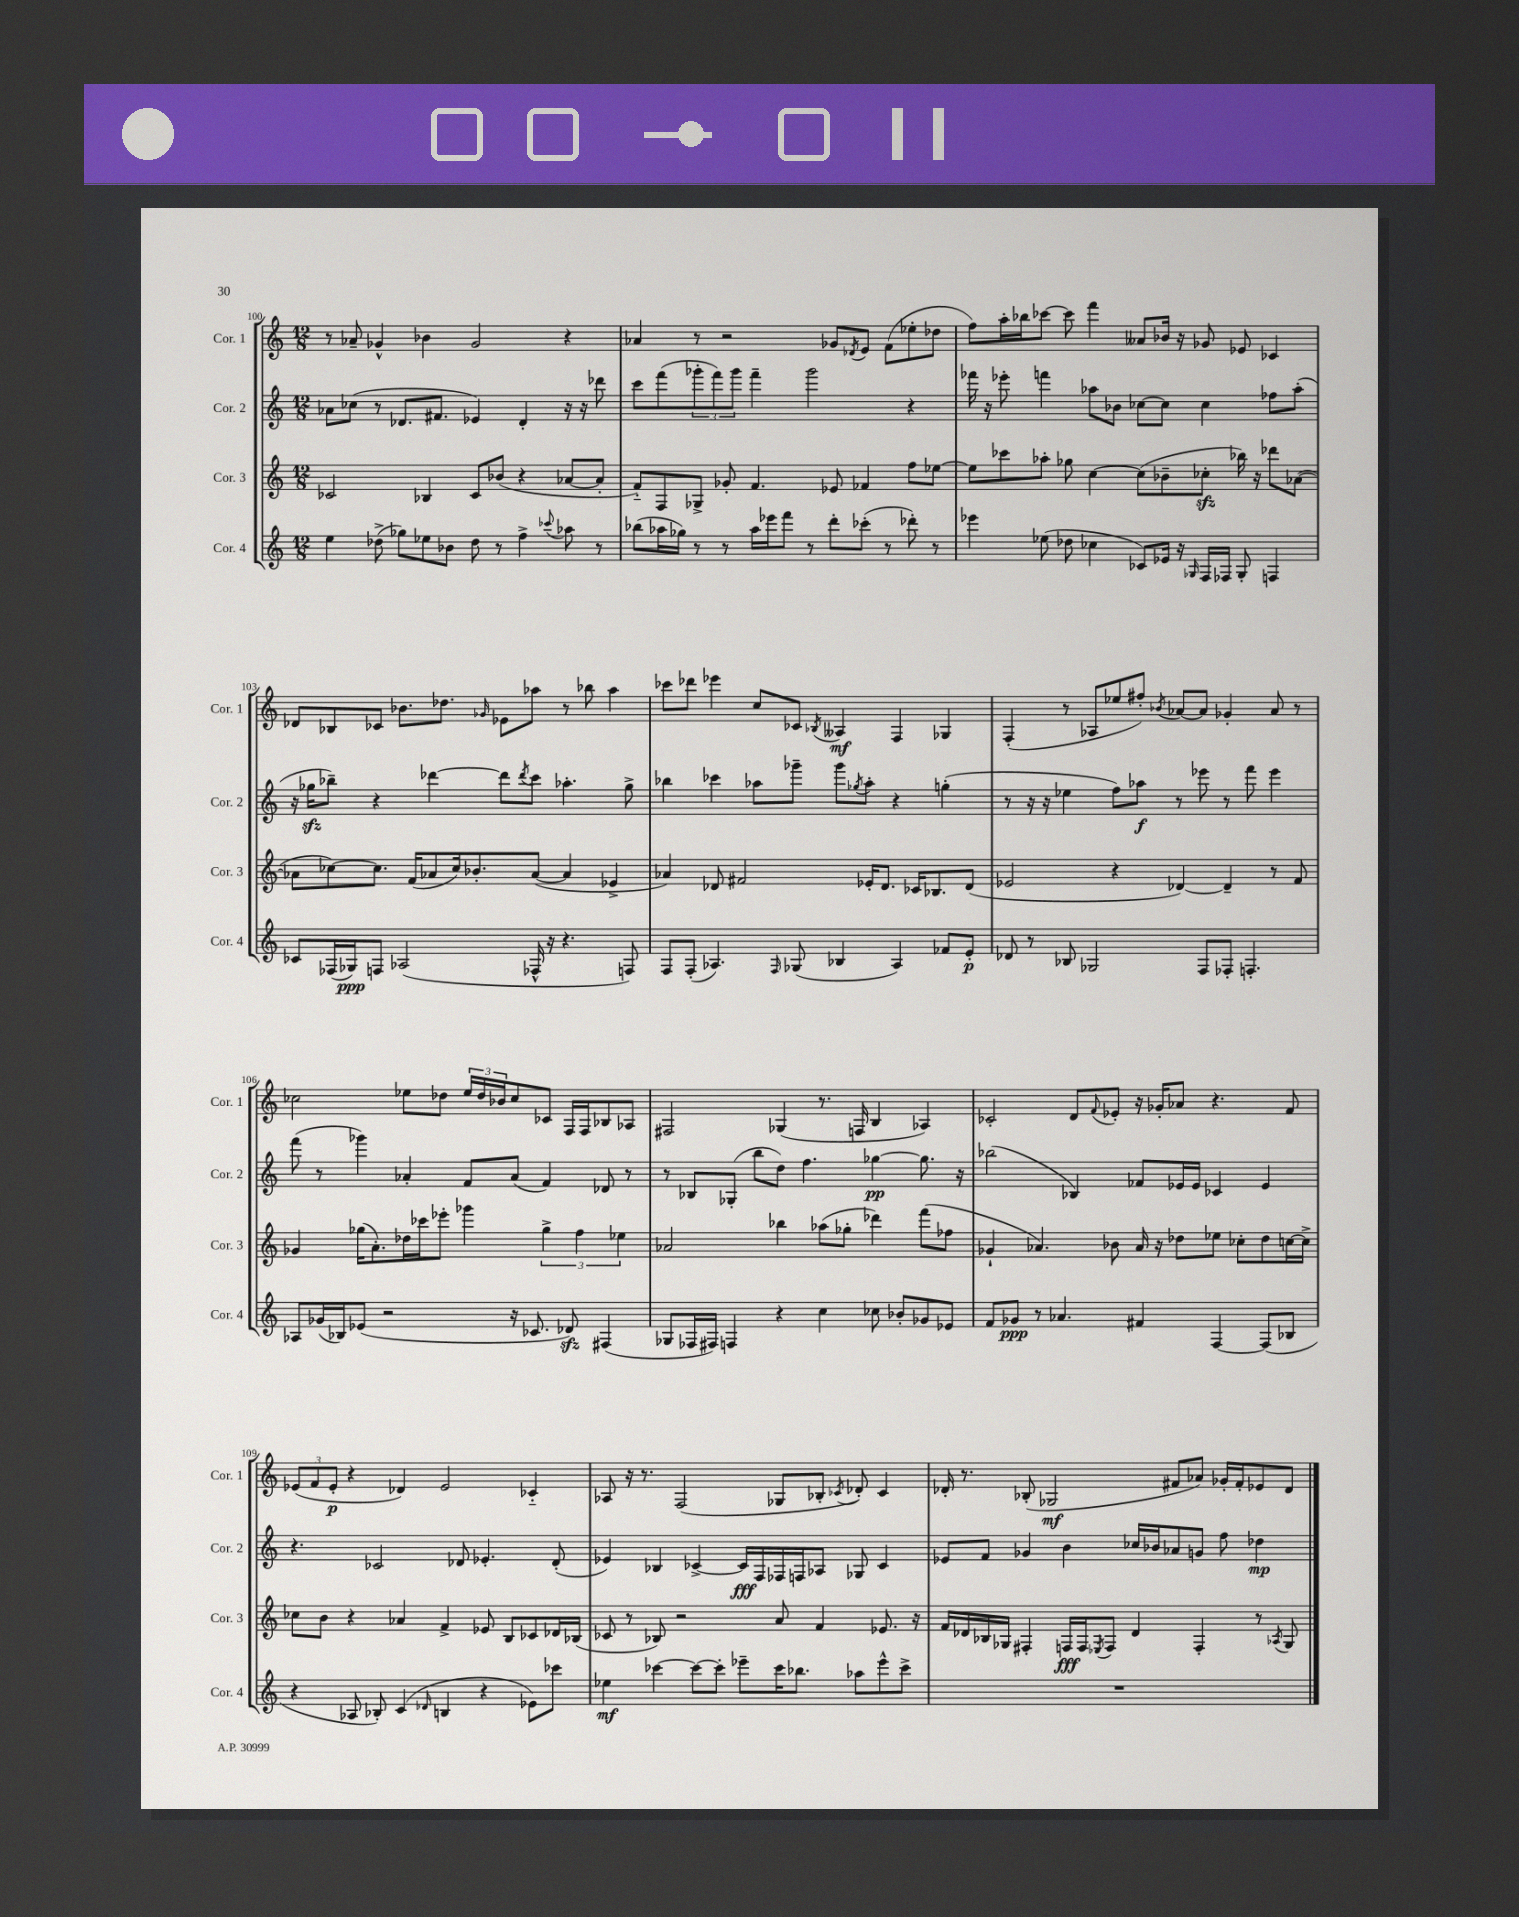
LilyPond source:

<<
\new StaffGroup <<
\new Staff = "s0" \with { instrumentName = "Cor. 1" shortInstrumentName = "Cor. 1" } {
    \clef treble \key c \major \numericTimeSignature \time 12/8
    r8 aes'8-- ges'4-^ bes'4 ges'2 r4 |
    aes'4 r8 r2 ges'8 \acciaccatura { des'8 } e'8 f'8( ees''8-. des''8 |
    f''8) a''16-. bes''16 ces'''8~ ces'''8 f'''4 aeses'8 bes'16 r16 ges'8 ees'8 ces'4 |
    des'8 bes8 ces'8 bes'8. des''8. \grace { ges'16 } ees'8 aes''8 r8 bes''8 aes''4 |
    ces'''8 des'''8 ees'''4 c''8 ces'8 \acciaccatura { bes8 } aeses4\mf f4 ges4 |
    f4-.( r8 aes8 ees''8 fis''8-.) \acciaccatura { bes'8 } aes'8~ aes'8 ges'4-. aes'8 r8 |
    ces''2 ees''8 des''8 \tuplet 3/2 { ees''16 des''16 bes'16 } ces''8 ces'8 f16 f16 bes8 aes8 |
    fis2 ges4( r8. f16 b4 aes4) |
    ces'2-. d'8 \appoggiatura { f'8 } ees'8-. r16 ges'16-. aes'8 r4. f'8 |
    \tuplet 3/2 { ees'8( f'8 ees'8-.\p } r4 des'4) ees'2 ces'4-_ |
    aes8 r16 r8. f2( ges8 bes8-. \acciaccatura { ces'8 } des'8-.) ces'4 |
    des'16-. r8. bes8-.( ges2\mf fis'8 aes'8) ges'16-. fis'16-. ees'8 des'8 \bar "|." |
}
\new Staff = "s1" \with { instrumentName = "Cor. 2" shortInstrumentName = "Cor. 2" } {
    \clef treble \key c \major \numericTimeSignature \time 12/8
    aes'8 ces''8( r8 des'8. fis'8. ees'4) des'4-. r16 r16 des'''8 |
    c'''8 f'''8( \tuplet 3/2 { ges'''8-. f'''8) ges'''8 } f'''4-- ges'''2 r4 |
    fes'''16 r16 ees'''8-. f'''4 aes''8 bes'8 ces''8~ ces''8 ces''4 fes''8 aes''8-.( |
    r16 ges''16\sfz bes''8--) r4 des'''4~ des'''8 \acciaccatura { des'''8 } c'''8 aes''4.-. ges''8-> |
    bes''4 ces'''4 aes''8 ges'''8-- ges'''8 \acciaccatura { ges''8 } aes''8-. r4 g''4-.( |
    r8 r16 r16 ees''4 f''8) aes''8\f r8 ees'''8 r8 f'''8 ees'''4 |
    f'''8( r8 ges'''4) aes'4-. f'8 aes'8( f'4) des'8 r8 |
    r8 bes8 ges8-.( b''8 d''8) f''4. ges''4~\pp ges''8. r16 |
    bes''2( bes4) fes'8 ees'16 ees'16 ces'4 ees'4 |
    r4. ces'2 des'8 ees'4.-. des'8-.( |
    ees'4) bes4 ces'4~-> ces'16\fff f16 fes16 f16 aes8 ges8 ces'4 |
    ees'8 f'8 ges'4 b'4 ces''16 bes'16 aes'8 g'8 f''8 des''4\mp \bar "|." |
}
\new Staff = "s2" \with { instrumentName = "Cor. 3" shortInstrumentName = "Cor. 3" } {
    \clef treble \key c \major \numericTimeSignature \time 12/8
    ces'2 bes4 ces'8 bes'8( r4 aes'8~ aes'8-. |
    f'8-_) f8 ges8-> ges'8-. f'4. ees'8 fes'4 f''8 ees''8~ |
    ees''8 ces'''8 aes''8-. ges''8 c''4~ c''8( bes'8-- ces''8-.\sfz bes''16) r16 des'''8 aes'8~( |
    aes'8 ces''8~) ces''8. f'16( aes'8 ces''16) bes'8.-. aes'8~( aes'4 ees'4-> |
    aes'4) des'8 fis'2 ees'16-. des'8. ces'16 bes8. des'8( |
    ees'2 r4 des'4~) des'4-- r8 f'8 |
    ges'4 ges''16( a'8.-.) des''16 ces'''16 ees'''8-. ges'''4 \tuplet 3/2 { ges''4-> f''4 ees''4 } |
    aes'2 bes''4 aes''8( ges''8-. des'''4) f'''8( fes''8 |
    ges'4-! aes'4.) bes'8 aes'16 r16 des''8 ees''8 ces''8-. des''8 c''16~ c''16-> |
    ces''8 b'8 r4 aes'4 f'4-> ees'8 b8 ces'8 des'16 bes16( |
    ces'8 r8 bes8) r2 a'8 f'4 ees'8. r16 |
    f'16 des'16 bes16 ges16 fis4-. f16\fff f16 \acciaccatura { ees8 } f8 des'4 f4-. r8 \acciaccatura { aes8 } ges8 \bar "|." |
}
\new Staff = "s3" \with { instrumentName = "Cor. 4" shortInstrumentName = "Cor. 4" } {
    \clef treble \key c \major \numericTimeSignature \time 12/8
    e''4 des''8->( ges''8) ees''8 bes'8 des''8 r8 f''4-> \appoggiatura { ces'''8 } aes''8 r8 |
    bes''8( aes''16 ges''16) r8 r8 aes''16 ees'''16 f'''8 r8 d'''8-. ces'''8-.( r8 des'''8-.) r8 |
    ees'''4 ees''8( des''8 ces''4 ces'8) ees'16 r16 \grace { ges16 } f16 fes16 ges8-. f4 |
    ces'8 fes16( ges16\ppp) f8 aes2( fes16-^ r16 r4. f8) |
    f8 f8-.( aes4.) \grace { f16 } ges8( bes4 aes4) fes'8 e'8-.\p |
    des'8 r8 bes8 ges2 f8 fes8-. f4.-. |
    aes8 ges'16( bes16) ees'8( r2 r16 ces'8. des'8\sfz) fis4( |
    ges8 fes16 fis16) f4 r4 c''4 ces''8 bes'8-. ges'8 ees'8 |
    f'8 ges'8\ppp r8 aes'4. fis'4 f4~ f8( bes8 |
    r4 aes8 bes8-.) c'4( \grace { des'16 } b4 r4 ees'8) ces'''8 |
    ees''4\mf ces'''4~ ces'''8~ ces'''8-. ees'''8-- ces'''16 bes''8. aes''8 ees'''8-^ ces'''8-> |
    R1. \bar "|." |
}
>>
>>
\layout { \context { \Score currentBarNumber = #100 } }
